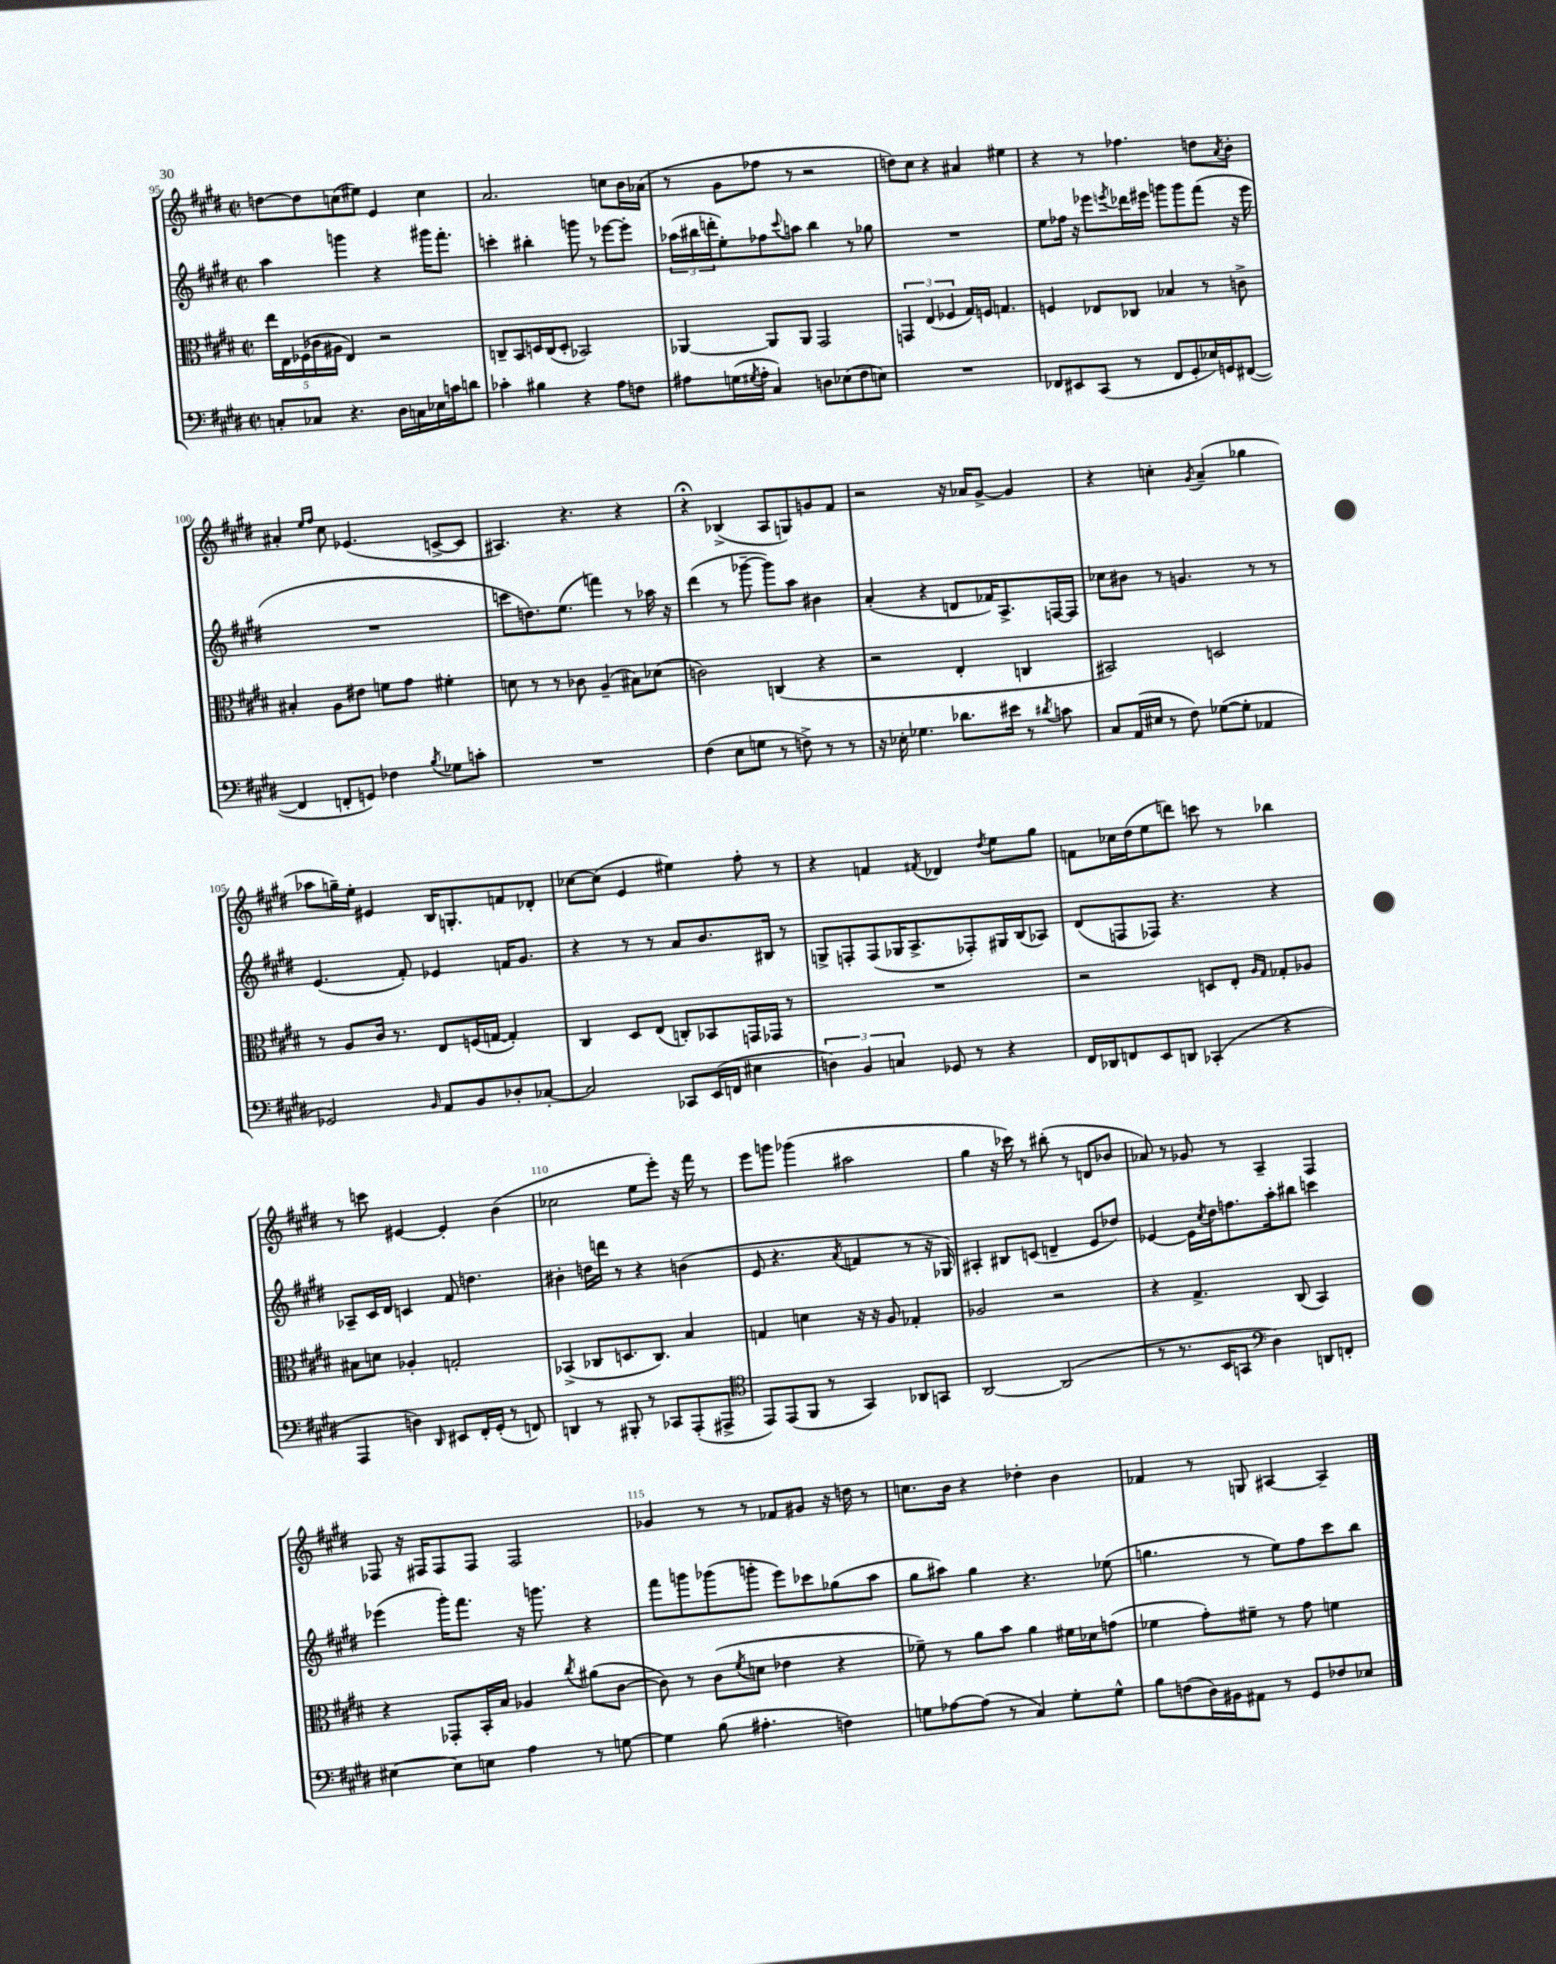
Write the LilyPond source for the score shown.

<<
\new StaffGroup <<
\new Staff = "s0" {
    \clef treble \key e \major \defaultTimeSignature \time 2/2
    d''8~ d''8 c''8( eis''8) e'4 c''4 |
    a'2. c''8 b'16 aes'16( |
    r8 gis'8 fes''8 r8 r2 |
    d''8) cis''8 r4 ais'4 eis''4 |
    r4 r8 fes''4. d''8 \acciaccatura { a'8 } b'8-. |
    ais'4-. \grace { e''16 fis''16 } cis''8 ees'4.( c'8~-> c'8 |
    ais4.) r4. r4 |
    r4\fermata bes4->( a8 g8) g'8 fis'8 |
    r2 r16 aes'16 gis'8~-> gis'4 |
    r4 c''4-. \acciaccatura { gis'8 } a'4--( ges''4 |
    aes''8 g''16--) e''16-. eis'4 b16 g8.-. f'8 des'8-. |
    ces''8~ ces''8( e'4 eis''4) fis''8-. r8 |
    r4 f'4 \acciaccatura { fis'8 } des'4 \acciaccatura { dis''8 } e''8 gis''8 |
    f'8 ces''16 dis''16( e''8 d'''8) c'''8 r8 bes''4 |
    r8 c'''8 eis'4~ eis'4-. b'4( |
    ces''2 e''8 e'''8-.) r16 fis'''16 r8 |
    e'''8 g'''8 ges'''4( ais''2 |
    gis''4 r16 ces'''16) r8 bis''8-.( r8 d'8 bes'8 |
    aes'8) r8 ges'8 r8 a4-- fis4 |
    fes8 r16 fis16 fis8 fis8 fis2 |
    ges'4 r8 r8 fes'8 gis'8 r16 d''16 r8 |
    c''8. b'16 r4 des''4-. b'4 |
    fes'4 r8 g8 ais4~ ais4-- \bar "|." |
}
\new Staff = "s1" {
    \clef treble \key e \major \defaultTimeSignature \time 2/2
    a''4 g'''4 r4 gis'''16 fis'''8.-. |
    c'''4-. bis''4-. g'''8 r8 ees'''8~ ees'''8-. |
    \tuplet 3/2 { aes''16( bis''16 d'''16-. } e''8-.) fes''8 \appoggiatura { cis'''8 } a''8 bis''4 r8 ges''8 |
    R1 |
    e''8 fes''16 r16 ees'''8 \acciaccatura { e'''8 } des'''16 eis'''16 g'''8 g'''8 fis'''8( r16 eis'''16 |
    R1 |
    c'''8 d''8.) e''8.( f'''4) r8 aes''16 r16 |
    dis'''4( r8 ges'''8~-- ges'''8) a''8 bis'4 |
    a'4-.( r4 d'8 fes'16) a8.-> f16~ f16 |
    ces''8 bis'8 r8 g'4. r8 r8 |
    e'4.( fis'8-.) ees'4 f'16 gis'8. |
    r4 r8 r8 a'8 b'8. bis16 r8 |
    g8-> f8-. f8( ges16 a8.-> fes8-.) gis16 b16( aes8) |
    dis'8( f8 fes8) r4. r4 |
    aes8-- cis'16 dis'16 c'4 fis'8 d''4. |
    bis'4-. d''16 d'''16 r8 r4 b'4( |
    e'8 r4. \acciaccatura { a'8 } f'4 r8 r16 ges16) |
    ais4-. bis8 c'8( d'4-- e'8 des''8) |
    ees'4~ ees'16 \acciaccatura { cis''8 } dis''16 f''8. a''16-. bis''8 c'''4 |
    ees'''4( gis'''16-.) fis'''8. r16 g'''8. r4 |
    fis'''8 g'''8 ges'''8( g'''8-. e'''8) ces'''8 ges''8( a''8 |
    gis''8 ais''8) gis''4 r4. ees''8( |
    g''4. r8 e''8) fis''8 cis'''8 b''8 \bar "|." |
}
\new Staff = "s2" {
    \clef alto \key e \major \defaultTimeSignature \time 2/2
    \tuplet 5/4 { e''16 e16 fes16( ces'16 ais16 } e4) r2 |
    c8-- b,8 d16 c16( d8-. bes,2) |
    aes,4~ aes,8 aes,8 gis,2 |
    \tuplet 3/2 { g,4 e4( fes4 } gis16) f16 g4. |
    f4 ees8 ces8 bes4 r8 c'8-> |
    bis4-. a8 eis'8 f'8 gis'8 fis'4-. |
    d'8 r8 r8 ces'8 a4--( bis8) des'8( |
    c'2) c4( r4 |
    r2 e4-. c4 |
    bis,2) d2 |
    r8 a8 cis'16 r8. e8 f16( g16~ g4-.) |
    cis4 dis8 e8( c8-.) bes,8 g,16 ges,16 r8 |
    R1 |
    r2 d8 e8-. \grace { a16 gis16 } ges8-. aes8 |
    bis8 d'8 aes4-. g2-. |
    bes,4->( ces8 d8. ces8.) b4 |
    g4 d'4 r16 r16 a8 ges4-. |
    aes2 r2 |
    r4 gis4.-> cis8( b,4) |
    r4 ges,8-. b,16-. b16 aes4 \acciaccatura { cis''8 } ais'8( cis'8~ |
    cis'8) r8 cis'8( \acciaccatura { fis'8 } d'8 ees'4 r4 |
    fes'8--) r8 a'8 b'8 a'4 fis'16 des'16 g'8( |
    fes'4 gis'8-.) fis'8-- r8 gis'8 f'4 \bar "|." |
}
\new Staff = "s3" {
    \clef bass \key e \major \defaultTimeSignature \time 2/2
    c8-. ces8 r4. dis16 c16 ees16 c'16 d'8 |
    ces'4-. bis4 r4 a8 f8 |
    ais8 g16( \acciaccatura { gis8 } ais16-. cis4) d8 ees8( fis8 e8) |
    R1 |
    fes,8 eis,8 cis,8( r8 fes,8 gis,8-. ees16) g,16 fis,8~( |
    fis,4 f,8-. g,8) fes4 \acciaccatura { b8 } ges8 c'8-. |
    R1 |
    fis4( e8 g8 r8 f8->) r8 r8 |
    r16 ees16-. ges4. des'8. eis'16 r8 \acciaccatura { dis'8 } c'8 |
    cis8 a,16( eis16 r8 fis8) ges8~( ges8-. aes,4 |
    ges,2) \grace { b,16 } a,8 b,8 des8-. ces8~-. |
    ces2 ces,8 e,16( f,16 eis4 |
    \tuplet 3/2 { d4) b,4 c4 } ges,8 r8 r4 |
    fis,16 des,16 f,8 e,8 d,8 ces,4-.( r4 |
    a,,4 d4) \grace { dis,16 } eis,8 fis,16-. gis,16-.( r8 f,8) |
    d,4 r8 bis,,8-. r8 ces,8 a,,8-.( ais,,8-> |
    \clef tenor e,8) e,8( fis,8 r8 gis,4) aes,8 g,8 |
    a,2~ a,2( |
    r8 r8. b,16 g,8 \clef bass dis4) d,8 f,8-. |
    eis4~ eis8 e8 a4 r8 g8~ |
    g4 b8( ais4.-. f4) |
    g8 aes8~ aes8( r8 cis4) g8-. g8-^ |
    b8 f8( dis16) bis,16 ais,8 r8 gis,8 fes8 ees8 \bar "|." |
}
>>
>>
\layout { \context { \Score currentBarNumber = #95 \override BarNumber.break-visibility = ##(#f #t #t) barNumberVisibility = #(every-nth-bar-number-visible 5) } }
